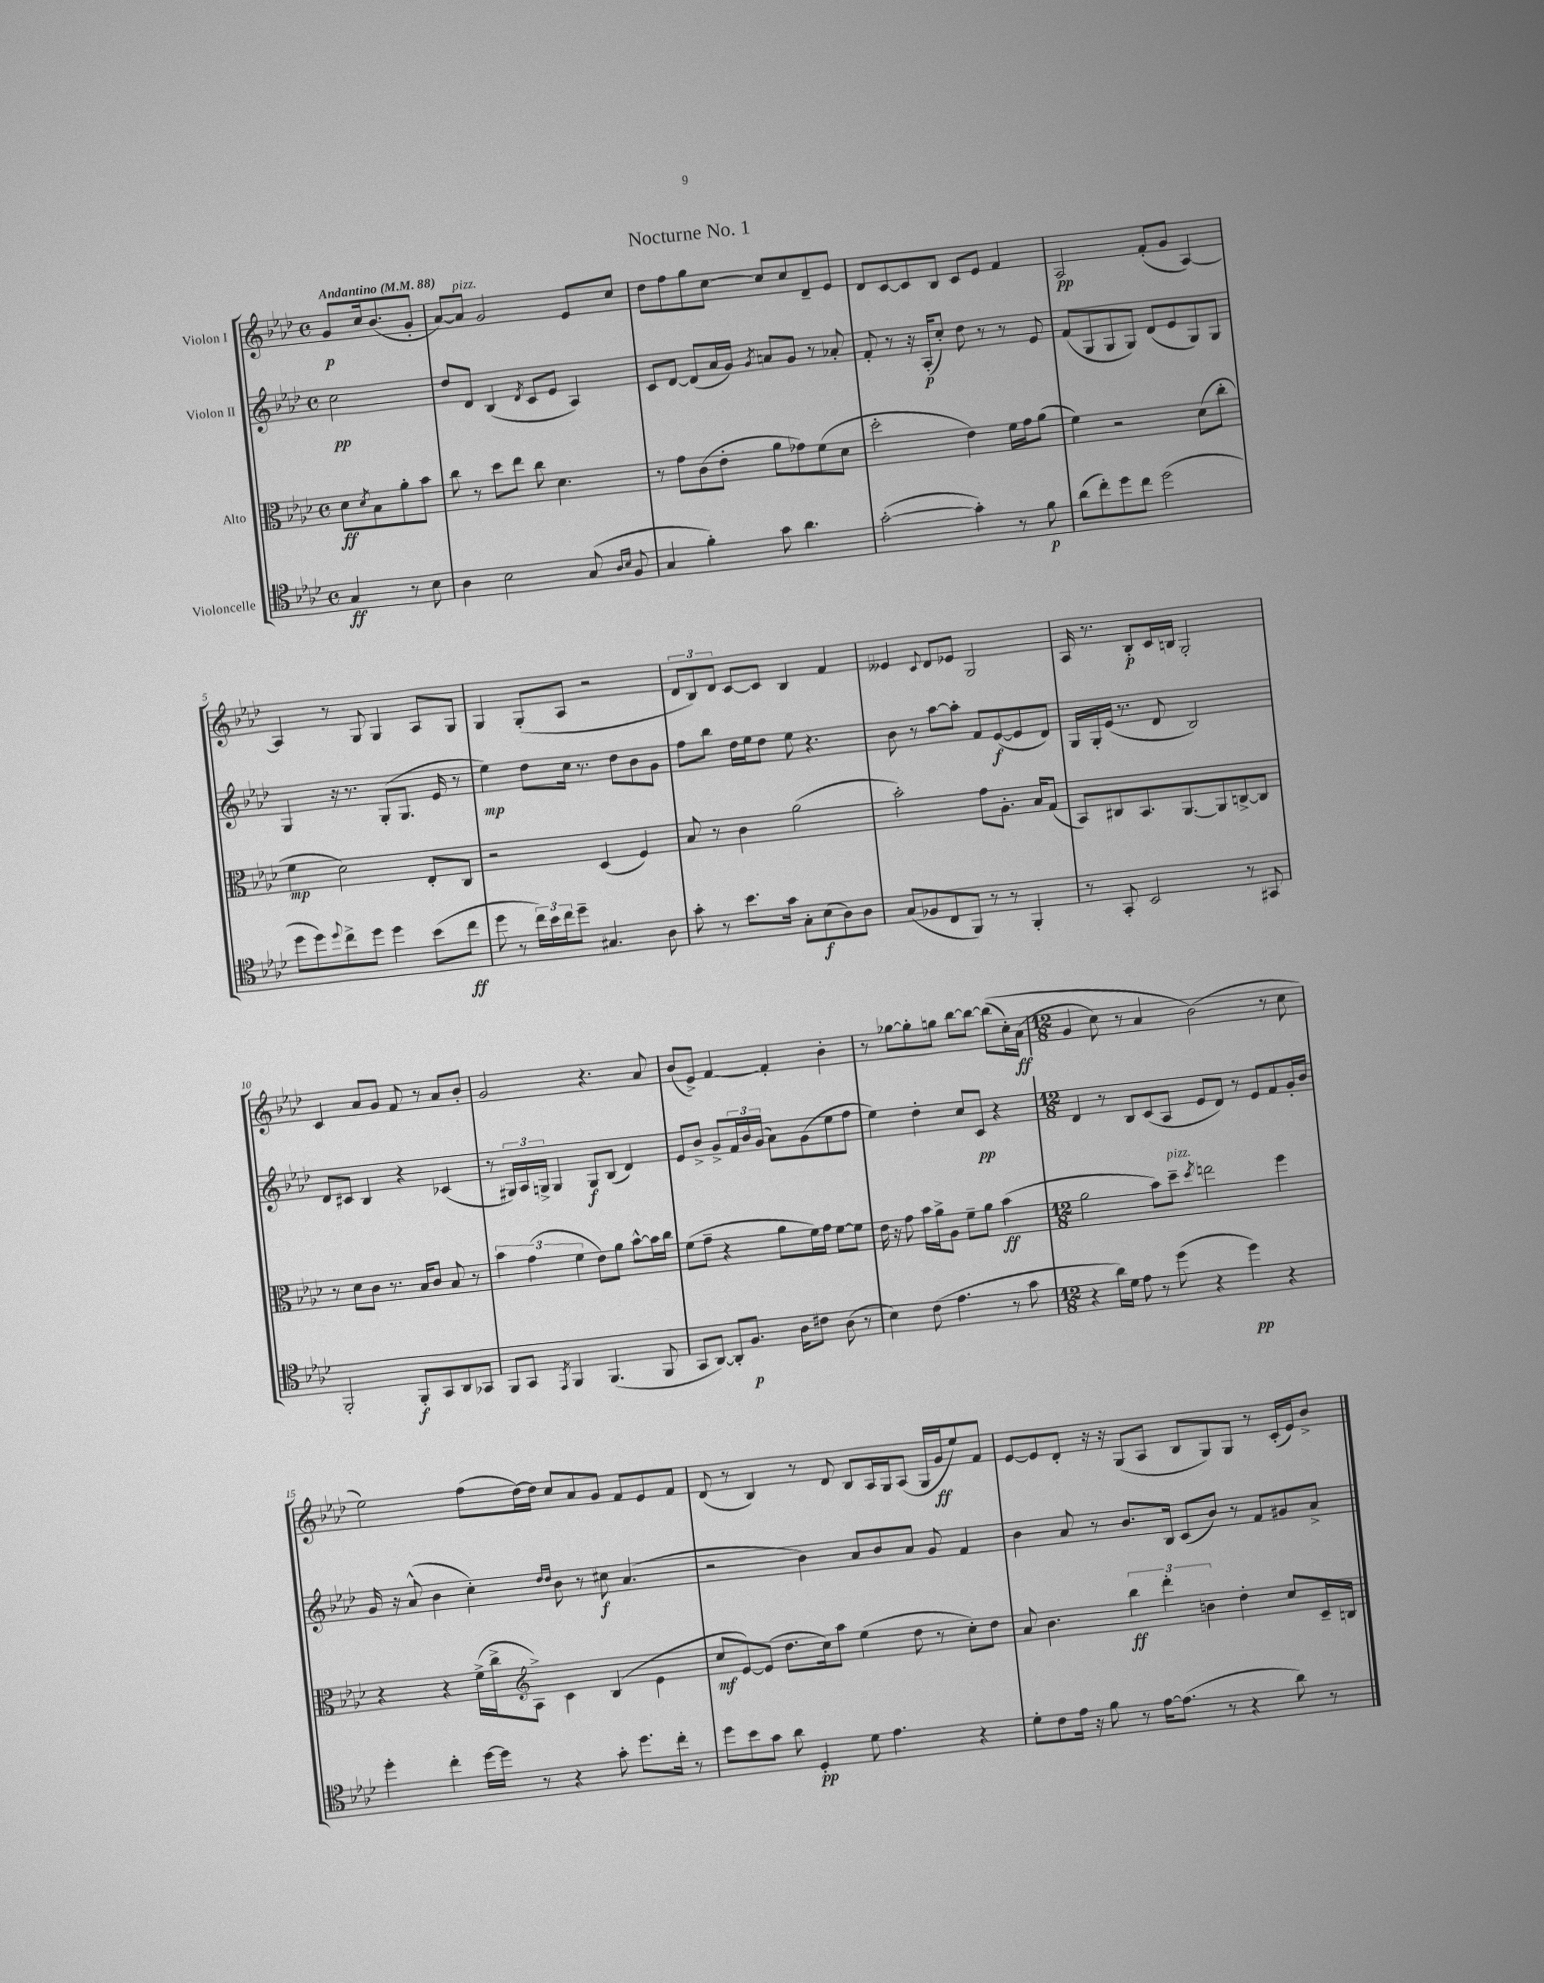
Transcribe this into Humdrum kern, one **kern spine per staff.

**kern	**dynam	**kern	**dynam	**kern	**dynam	**kern	**dynam
*part4	*part4	*part3	*part3	*part2	*part2	*part1	*part1
*staff4	*staff4	*staff3	*staff3	*staff2	*staff2	*staff1	*staff1
*I"Violoncelle	*	*I"Alto	*	*I"Violon II	*	*I"Violon I	*
*clefC4	*	*clefC3	*	*clefG2	*	*clefG2	*
*k[b-e-a-d-]	*	*k[b-e-a-d-]	*	*k[b-e-a-d-]	*	*k[b-e-a-d-]	*
*M4/4	*	*M4/4	*	*M4/4	*	*M4/4	*
*met(c)	*	*met(c)	*	*met(c)	*	*met(c)	*
*MM88	*	*MM88	*	*MM88	*	*MM88	*
=	=	=	=	=	=	=	=
!	!	!	!	!	!	!LO:TX:a:B:t=Andantino	!
4G/	ff	8d-\L	ff	2cc\	pp	8g/L	p
.	.	8qd-/	.	.	.	.	.
.	.	8B-\	.	.	.	16cc/k	.
.	.	.	.	.	.	(8.b-/	.
8r	.	8a-'\	.	.	.	.	.
8B-\	.	8b-\J	.	.	.	8g'/J	.
=1	=1	=1	=1	=1	=1	=1	=1
4A-\	.	8cc\	.	8dd-/L	.	[8a-/L)	.
!	!	!	!	!	!	!LO:TX:a:i:t=pizz.	!
.	.	8r	.	8d-/J	.	8a-/J]	.
2B-\	.	8dd-\L	.	(4B-/	.	2g/	.
.	.	8ee-\J	.	.	.	.	.
.	.	.	.	8qd-/	.	.	.
.	.	8cc\	.	8c/L	.	.	.
.	.	4.d-\	.	8e-/J	.	.	.
(8G/	.	.	.	4A-/)	.	8e-/L	.
16qqA-/LL	.	.	.	.	.	.	.
16qqB-/JJ	.	.	.	.	.	.	.
8F/	.	.	.	.	.	8cc/J	.
=2	=2	=2	=2	=2	=2	=2	=2
4G/	.	8r	.	8c/L	.	8dd-\L	.
.	.	8g\L	.	[8d-/J	.	8ff\	.
4f'\)	.	(8c\	.	(8d-/L]	.	8gg\	.
.	.	8e-'\J	.	16a-/L	.	[8cc\J	.
.	.	.	.	16g/JJ)	.	.	.
.	.	.	.	8qg/	.	.	.
8g\	.	8a-\L	.	8an/L	.	8cc/L]	.
4.a-\	.	8g-X\)	.	8g/J	.	8cc/	.
.	.	(8f\	.	8r	.	8d-~/	.
.	.	8d-\J	.	8a-X'/	.	8e-/J	.
=3	=3	=3	=3	=3	=3	=3	=3
([2g'\	.	2dd-'\	.	8f'/	.	8d-/L	.
.	.	.	.	8r	.	[8c/	.
.	.	.	.	16r	.	8c/]	.
.	.	.	.	(16A-'/KL	p	.	.
.	.	.	.	8cc'/J)	.	8B-/J	.
4g'\])	.	4e-\)	.	8dd-\	.	8c/L	.
.	.	.	.	8r	.	8e-/J	.
8r	.	16f\LL	.	8r	.	4f/	.
.	.	16g\J	.	.	.	.	.
8f\	p	(8a-\J	.	8e-/	.	.	.
=4	=4	=4	=4	=4	=4	=4	=4
(8a-\L	.	4f\)	.	(8f/L	.	2A-/	pp
8cc'\)	.	.	.	8G/	.	.	.
8dd-\	.	2r	.	8G/	.	.	.
8cc\J	.	.	.	8G/J)	.	.	.
(2dd-\	.	.	.	(8d-/L	.	(8f'/L	.
.	.	.	.	8e-/	.	8g/J	.
.	.	(8d-\L	.	8G/)	.	[4A-/)	.
.	.	8cc'\J	.	8G/J	.	.	.
!!LO:LB:g=z
=5	=5	=5	=5	=5	=5	=5	=5
8dd-\L	.	4f\	mp	4G/	.	4A-/]	.
8dd-\)	.	.	.	.	.	.	.
8qqdd-/	.	.	.	.	.	.	.
8cc^\	.	2d-\)	.	16r	.	8r	.
.	.	.	.	8.r	.	.	.
8dd-\J	.	.	.	.	.	8G/	.
4dd-\	.	.	.	(8G'/L	.	4G/	.
.	.	.	.	8.G/J	.	.	.
(8b-\L	.	8E-'/L	.	.	.	8A-/L	.
.	.	.	.	16e-/	.	.	.
8cc\J	ff	8C/J	.	8r	.	8G/J	.
=6	=6	=6	=6	=6	=6	=6	=6
8dd-\	.	2r	.	4ee-\)	mp	4G/	.
8r	.	.	.	.	.	.	.
24cc\LL)	.	.	.	8dd-\L	.	(8G'/L	.
24b-\	.	.	.	.	.	.	.
24cc\J	.	.	.	.	.	.	.
8dd-~\J	.	.	.	16cc\Jk	.	8A-/J	.
.	.	.	.	8.r	.	.	.
4.G#X/	.	(4D-/	.	.	.	2r	.
.	.	.	.	8dd-\L	.	.	.
.	.	4F/)	.	8b-\	.	.	.
8A-\	.	.	.	8g\J	.	.	.
=7	=7	=7	=7	=7	=7	=7	=7
8g'\	.	8B-/	.	8ff\L	.	12d-/L	.
.	.	.	.	.	.	12B-/)	.
8r	.	8r	.	8bb-\J	.	.	.
.	.	.	.	.	.	12d-/J	.
8.b-\L	.	4c\	.	16dd-\LL	.	[8c/L	.
.	.	.	.	16ee-\J	.	.	.
.	.	.	.	8dd-\J	.	8c/J]	.
16g\Jk	.	.	.	.	.	.	.
8G'\L	.	(2a-\	.	8ee-\	.	4B-/	.
(8B-\	f	.	.	4.r	.	.	.
8A-\)	.	.	.	.	.	4f/	.
8A-\J	.	.	.	.	.	.	.
=8	=8	=8	=8	=8	=8	=8	=8
(8G/L	.	2b-'\)	.	8b-\	.	4e--X/	.
8F-X/	.	.	.	8r	.	.	.
.	.	.	.	.	.	8qqc/	.
8C/	.	.	.	[8aa-\L	.	8d-/L	.
8FF/J)	.	.	.	8aa-'\J]	.	8e-X/J	.
8r	.	8g\L	.	8f/L	.	2G/	.
8r	.	8.A-'\J	.	([8e-/	f	.	.
4FF'/	.	.	.	8e-/]	.	.	.
.	.	16B-/KL	.	.	.	.	.
.	.	(8G/J	.	8d-/J)	.	.	.
=9	=9	=9	=9	=9	=9	=9	=9
8r	.	8BB-/L)	.	16G/LL	.	16A-/	.
.	.	.	.	16G'/	.	8.r	.
8GG'/	.	8C#X/	.	(16e-/JJ	.	.	.
.	.	.	.	8.r	.	.	.
2BB-/	.	8.BB-/	.	.	.	8B-'/L	p
.	.	.	.	8d-/	.	16c/L	.
.	.	[8.AA-/	.	.	.	16Bn/JJ	.
.	.	.	.	2B-/)	.	2G'/	.
.	.	8AA-/]	.	.	.	.	.
8r	.	[8Cn^/	.	.	.	.	.
8GG#X/	.	8C/J]	.	.	.	.	.
!!LO:LB:g=z
=10	=10	=10	=10	=10	=10	=10	=10
2FF'/	.	8r	.	8d-/L	.	4c/	.
.	.	8d-\L	.	8c#X/J	.	.	.
.	.	8c\J	.	4B-/	.	8a-/L	.
.	.	8.r	.	.	.	8g/J	.
8FF'/L	f	.	.	4r	.	8f/	.
.	.	16B-/KL	.	.	.	.	.
8GG/	.	8c/J	.	.	.	8r	.
8AA-/	.	8B-/	.	(4c-X/	.	8a-/L	.
8GG-X/J	.	8r	.	.	.	8b-'/J	.
=11	=11	=11	=11	=11	=11	=11	=11
8FF/L	.	6b-\	.	8r	.	2g/	.
8GG/J	.	.	.	24G#X/LL)	.	.	.
.	.	(6g\	.	24A-/	.	.	.
.	.	.	.	24Gn^/JJ	.	.	.
8qEE-/	.	.	.	.	.	.	.
4FF/	.	.	.	4G/	.	.	.
.	.	6f\	.	.	.	.	.
(4.FF/	.	8e-\L)	.	8G/L	f	4.r	.
.	.	8a-\J	.	(8B-/J	.	.	.
.	.	[8b-^^\L	.	4d-/)	.	.	.
8FF/	.	16b-\L]	.	.	.	8a-/	.
.	.	16cc\JJ	.	.	.	.	.
=12	=12	=12	=12	=12	=12	=12	=12
8GG/L	.	(8f\L	.	8e-/L	.	(8b-/L	.
[8AA-/J)	.	8g~\J	.	8b-^/J	.	8e-^/J)	.
8AA-'/L]	.	4r	.	8g^/L	.	[4f/	.
8.F/J	p	.	.	24f/L	.	.	.
.	.	.	.	24b-/	.	.	.
.	.	.	.	(24g/JJ	.	.	.
.	.	8a-\L	.	8a-\L)	.	4f'/]	.
16A-\KL	.	.	.	.	.	.	.
8c#X\J	.	16f\L)	.	(8g\	.	.	.
.	.	16g\JJ	.	.	.	.	.
(8A-\	.	[8f\L	.	8ee-\	.	4b-'\	.
8r	.	8f\J]	.	8ff\J	.	.	.
=13	=13	=13	=13	=13	=13	=13	=13
4B-\)	.	16e-\	.	4ee-\)	.	8r	.
.	.	16r	.	.	.	.	.
.	.	8g\	.	.	.	[8gg-X\L	.
(8c\	.	16b-\LL	.	4dd-'\	.	8gg-'\]	.
.	.	16a-^\J	.	.	.	.	.
4.e-\	.	8A-\J	.	.	.	8ggn\J	.
.	.	8f~\L	.	8cc/L	.	[8bb-\L	.
.	.	8a-\J	.	8c/J	pp	8bb-\J_	.
8r	.	(4b-\	ff	4r	.	((8bb-\L]	.
8g\	.	.	.	.	.	16cc'\L)	.
.	.	.	.	.	.	(16a-\JJ	ff
=14	=14	=14	=14	=14	=14	=14	=14
*M12/8	*	*M12/8	*	*M12/8	*	*M12/8	*
4r	.	2a-\	.	4d-/	.	4g/	.
16a-\LL)	.	.	.	8r	.	8cc\)	.
16d-\JJ	.	.	.	.	.	.	.
8e-\	.	.	.	8B-/L	.	8r	.
8r	.	8b-\L)	.	(8c/	.	4a-/	.
!	!	!LO:TX:a:i:t=pizz.	!	!	!	!	!
(8dd-\	.	8dd-~\J	.	8A-/J	.	.	.
.	.	8qdd-/	.	.	.	.	.
4r	.	2een\	.	8e-/L	.	(2b-\)	.
.	.	.	.	8d-/J)	.	.	.
4dd-\)	pp	.	.	8r	.	.	.
.	.	.	.	8e-/L	.	.	.
4r	.	4ff\	.	8f/	.	8r	.
.	.	.	.	16g'/L	.	8cc\	.
.	.	.	.	16b-/JJ	.	.	.
!!LO:LB:g=z
=15	=15	=15	=15	=15	=15	=15	=15
4dd-'\	.	4r	.	16g/	.	2ee-\)	.
.	.	.	.	16r	.	.	.
.	.	.	.	(8a-^^/	.	.	.
4cc'\	.	4r	.	4b-\	.	.	.
[16dd-\LL	.	(16f^\LL	.	4cc'\)	.	(8ff\L	.
16dd-\JJ]	.	16cc^\J	.	.	.	.	.
8r	.	8A-^\J)	.	.	.	[16dd-\L)	.
.	.	.	.	.	.	16dd-\JJ]	.
.	.	.	.	16qqdd-/LL	.	.	.
.	.	.	.	16qqdd-/JJ	.	.	.
4r	.	4c\	.	8b-\	.	8cc/L	.
.	.	.	.	8r	.	8a-/	.
8g'\	.	(4B-/	.	8cc#X\	f	8g/J	.
8.dd-\L	.	.	.	(4.a-/	.	8f/L	.
.	.	4e-\	.	.	.	8e-/	.
16cc'\Jk	.	.	.	.	.	.	.
8r	.	.	.	.	.	8f/J	.
=16	=16	=16	=16	=16	=16	=16	=16
*	*	*clefG2	*	*	*	*	*
8dd-\L	.	8cc/L	mf	2r	.	(8d-/	.
8b-\	.	[8e-/)	.	.	.	8r	.
8g\J	.	(8e-/J]	.	.	.	4B-/)	.
8a-\	.	8.dd-\L	.	.	.	.	.
4D-'/	pp	.	.	4b-\)	.	8r	.
.	.	16cc\k)	.	.	.	.	.
.	.	8aa-\J	.	.	.	8d-/	.
8d-\	.	(4ee-\	.	8a-/L	.	8B-/L	.
4.e-\	.	.	.	8b-/	.	16A-/L	.
.	.	.	.	.	.	16G/J	.
.	.	8dd-\	.	8a-/J	.	(8A-/J	.
.	.	8r	.	8g/	.	16G/LL	.
.	.	.	.	.	.	16g/J	ff
4r	.	8cc'\L)	.	4f/	.	8ee-/)	.
.	.	8dd-\J	.	.	.	8f/J	.
=17	=17	=17	=17	=17	=17	=17	=17
8d-'\L	.	8a-/	.	4b-\	.	[8e-/L	.
8c\	.	4.b-\	.	.	.	8e-/]	.
16e-\Jk	.	.	.	8a-/	.	8d-'/J	.
16r	.	.	.	.	.	.	.
8f\	.	.	.	8r	.	16r	.
.	.	.	.	.	.	16r	.
8r	.	6bb-\	ff	8.b-/L	.	(8G/L	.
[16e-\KL	.	.	.	.	.	8A-/J	.
.	.	6ddd-'\	.	.	.	.	.
(8.e-\J]	.	.	.	16B-/Jk	.	.	.
.	.	.	.	(8c/L	.	8B-/L	.
.	.	6bn\	.	.	.	.	.
8r	.	.	.	8b-/J)	.	8G/)	.
4r	.	4dd-'\	.	8r	.	8G/J	.
.	.	.	.	8f/L	.	8r	.
8a-\)	.	8cc/L	.	8g#X/	.	(16c'/LL	.
.	.	.	.	.	.	16e-/J)	.
8r	.	16c~/L	.	8a-^/J	.	8b-^/J	.
.	.	16Bn/JJ	.	.	.	.	.
==	==	==	==	==	==	==	==
*-	*-	*-	*-	*-	*-	*-	*-
